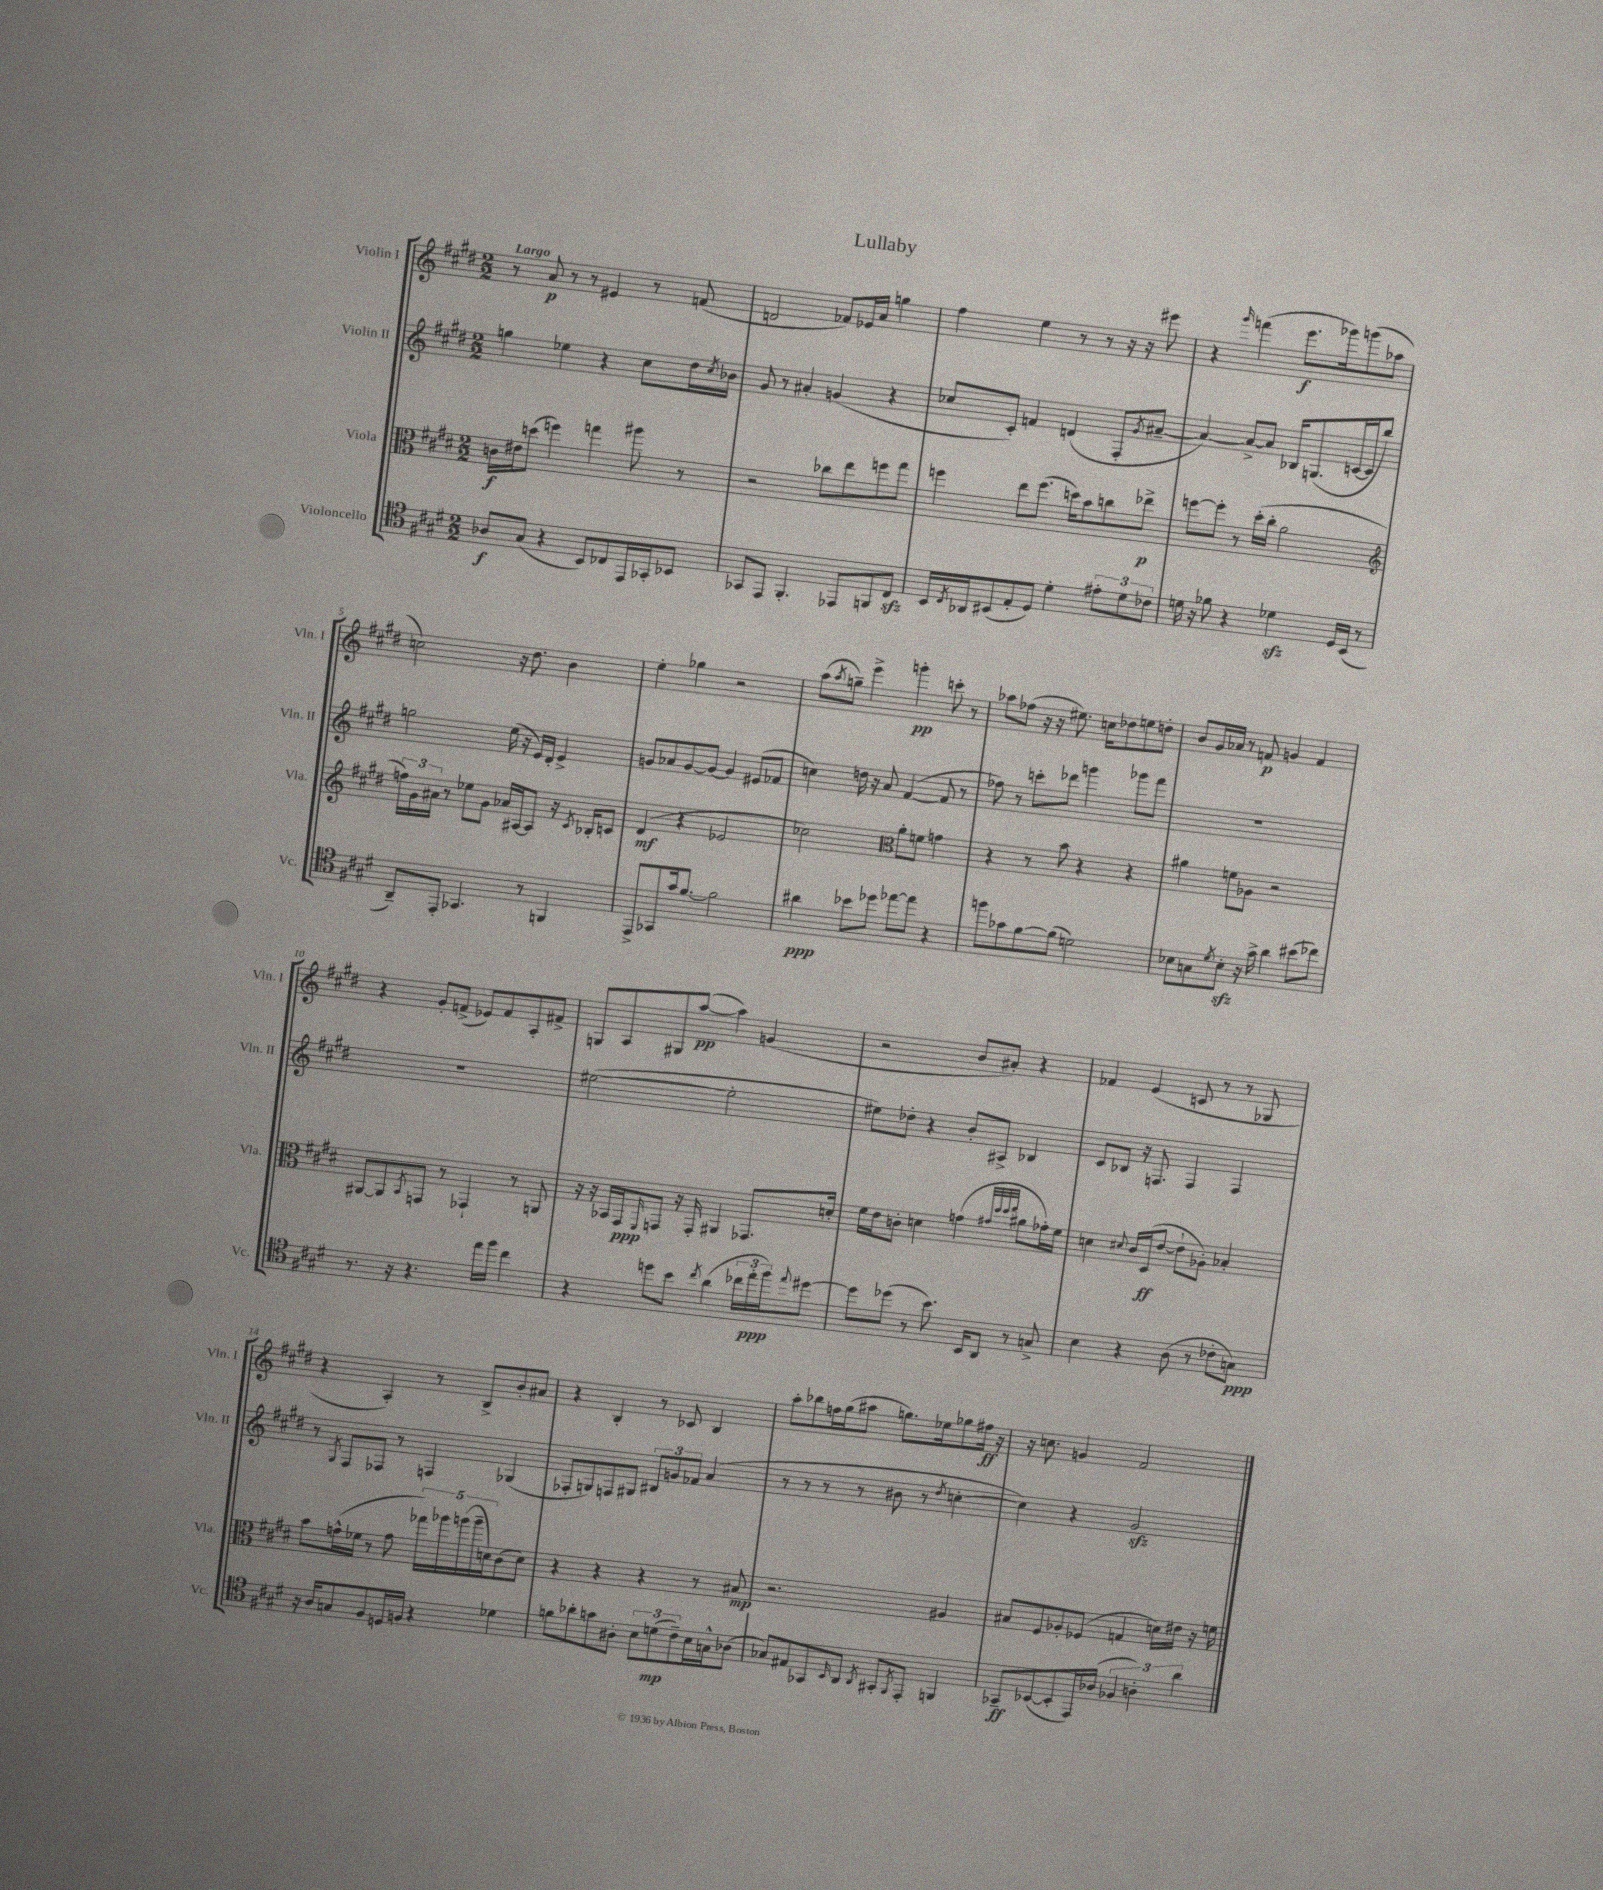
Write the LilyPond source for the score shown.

\header { title = "Lullaby" }
<<
\new StaffGroup <<
\new Staff = "s0" \with { instrumentName = "Violin I" shortInstrumentName = "Vln. I" } {
    \clef treble \key e \major \numericTimeSignature \time 2/2 \tempo "Largo"
    r8 a'8\p r8 r8 eis'4 r8 f'8( |
    d'2 fes'8) ees'16 a'16 g''4 |
    fis''4 e''4 r8 r8 r16 r16 eis'''8 |
    r4 \grace { gis'''16 } f'''4( e'''8.\f ges'''16) g'''8( aes''8 |
    c''2) r16 dis''8. b'4 |
    e''4-. ges''4 r2 |
    a''8( \acciaccatura { a''8 } g''8--) e'''4-> g'''4-.\pp c'''8-. r8 |
    aes''8 fes''8( r16 r16 eis''8.) c''16 des''8 e''8 d''8-. |
    b'8 gis'16 aes'16 r8 f'8\p g'4 f'4 |
    r4 gis'8-. f'8->( ees'8) f'8 a8-. fis'8-> |
    g8 a8 gis8 a''8~\pp( a''4) g'4( |
    r2 b'8 ais'8-.) r4 |
    fes'4 e'4( c'8 r8 r8 ges8 |
    r4 a4-.) r8 b8-> b'8-. ais'8 |
    r4 b4-. r8 ces'8 b4 |
    a''8-. bes''8 f''16 gis''16( ais''8 g''8.) ees''16 ges''8 fis''16\ff r16 |
    r16 c''8. g'4 fis'2 \bar "|." |
}
\new Staff = "s1" \with { instrumentName = "Violin II" shortInstrumentName = "Vln. II" } {
    \clef treble \key e \major \numericTimeSignature \time 2/2
    g''4 ees''4 r4 cis''8 dis''16 \acciaccatura { cis''8 } bes'16 |
    gis'8 r8 ais'4-. g'4( r4 |
    ces''8 cis'8-.) f'4 d'4( fis8-. \acciaccatura { gis'8 } ais'8~-- |
    ais'4~) ais'8~-> ais'8 bes16 g8.( c'16~ c'16 b''8) |
    g''2 e''16( r16 e'16) dis'16-. e'4-> |
    g'8 aes'8 g'8~ g'8~ g'4 eis'8( fes'8 |
    c''4) d''16 r16 a'8 fis'4~( fis'8 r8 |
    fes''8) r8 c'''8-. des'''8 g'''4 ges'''8 fis'''8 |
    R1 |
    R1 |
    eis''2~( eis''2-. |
    eis''8) des''8-. r4 b'8-. ais8-> bes4 |
    cis'8 bes8 r16 f8. f4 f4 |
    r8 \acciaccatura { gis8 } fis8 fes8 r8 f4 ges4( |
    fes8-. g8) f8 gis8 \tuplet 3/2 { bis8 g'8 fes'8 } a'4( |
    r8 r8 r8 r8 bis'8 r8 \acciaccatura { dis''8 } c''4~-. |
    c''4) r4 gis'2\sfz \bar "|." |
}
\new Staff = "s2" \with { instrumentName = "Viola" shortInstrumentName = "Vla." } {
    \clef alto \key e \major \numericTimeSignature \time 2/2
    c'16\f eis'16 d''8( f''4) g''4 ais''8 r8 |
    r2 ces''8 e''8 f''8 gis''8 |
    f''4 e''8 f''8.( d''16) b'8 c''8 ees''8->\p |
    f''8~ f''8-. r8 dis''16-.( cis''16-. a'2 |
    \clef treble \tuplet 3/2 { f''16) gis'16 ais'16 } r8 ees''8 gis'8 aes'16 ais16~ ais8 r16 \acciaccatura { cis'8 } bes16-. c'8 |
    dis'4\mf( r4 ees'2 |
    ces''2) \clef alto a'8-. f'8 g'4 |
    r4 r8 b'8 r4 r4 |
    ais'4 f'8 aes8 r2 |
    ais,8~ ais,8 \acciaccatura { b,8 } g,8 r8 ges,4-! r8 a,8 |
    r16 r16 bes,16 gis,16\ppp \grace { fis,16 } g,8 r16 g,16-. ais,4 ges,8. d'16-. |
    fis'16 e'16 c'8-. d'4 g'4( \grace { gis'32 dis''32 dis''32 e''32 } ais'8 ges'16-.) fis'16 |
    d'4 \appoggiatura { dis'8 } cis'16 dis16\ff( e'8~ e'8-! aes8-.) bes4-. |
    b'8 g'16-^( fes'16 r8 g'8 \tuplet 5/4 { ges''16) aes''16 a''16( a''16-- d'16) } cis'8( d'8) |
    r4 r4 r4 r8 bis8\mp |
    r2. ais4 |
    bis8 fis8 aes8-. fes8( g4 d'16) eis'16 r16 f'16 \bar "|." |
}
\new Staff = "s3" \with { instrumentName = "Violoncello" shortInstrumentName = "Vc." } {
    \clef tenor \key e \major \numericTimeSignature \time 2/2
    aes8\f gis8( r4 b,8) ces8 e,16 ges,16-. bes,8 |
    ges,8 e,8 fis,4.-. ees,8 f,8 cis8\sfz |
    b,16 \acciaccatura { cis8 } aes,16 bis,8( e8-. dis8) dis'4-. \tuplet 3/2 { eis'8-. dis'8 ces'8 } |
    d'16 r16 fes'8 r4 des'4\sfz dis16 b,16( r8 |
    a,8--) e,8-. ges,4. r8 f,4 |
    e,8-> ges,8 gis'16 fis'8.~ fis'2 |
    ais'4\ppp bes'8 des''8 ees''8~ ees''8 r4 |
    f''8 ges'8 fis'8~ fis'8( d'2) |
    bes8 g8 \acciaccatura { dis'8 } bes8-.\sfz r16 gis'16-> a'4 bis'8( ces''8) |
    r8. r16 r4. e''16 fis''16 cis''4 |
    r4 d''8 b'8 \acciaccatura { cis''8 } a'4( \tuplet 3/2 { ces''16 e''16-.\ppp fis''16) } \appoggiatura { e''8 } dis''8~ |
    dis''8 des''8( r8 b'8.) b,16 a,8 r8 g8-> |
    b4 r4 a8( r8 ces'8-. g8\ppp) |
    r16 a16 g8 fis8 d16 f16 r4 des'4 |
    f'8 aes'8-. g'8 ais8-. \tuplet 3/2 { b8 d'8\mp( cis'8--) } b16 g16-^ aes8( |
    ges8) eis8 ges,8 \grace { b,16 } a,8 \acciaccatura { a,8 } gis,8-. \acciaccatura { fis,8 } e,8-. f,4 |
    ges,8--\ff bes,8~( bes,8-. e,16) aes16( \tuplet 3/2 { fes4 a4-.) a'4 } \bar "|." |
}
>>
>>
